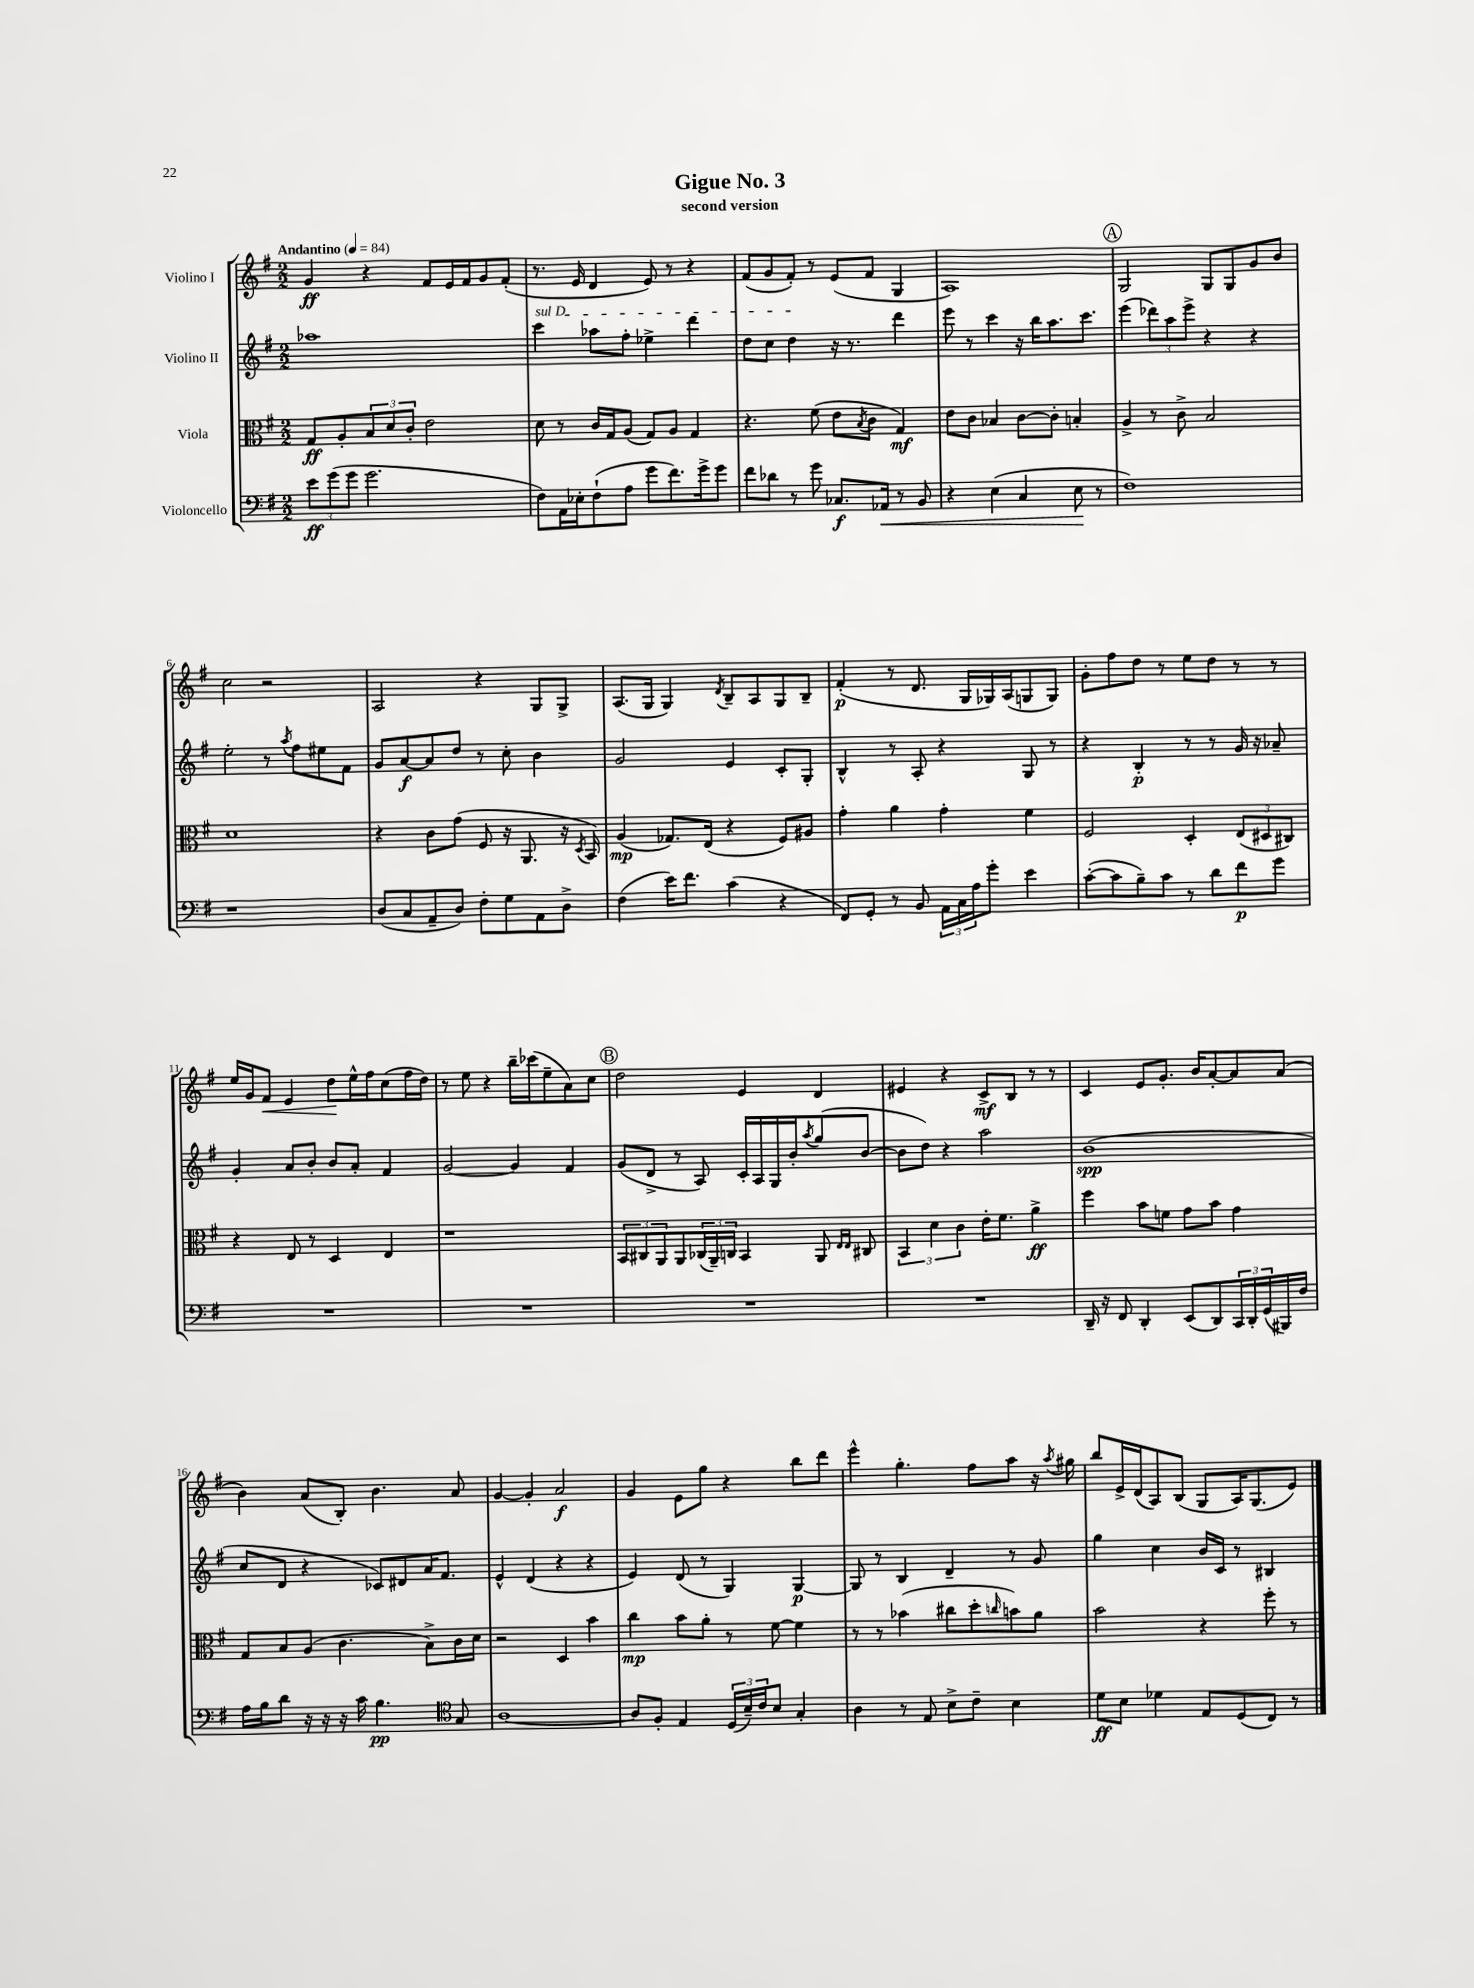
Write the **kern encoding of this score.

**kern	**dynam	**kern	**dynam	**kern	**dynam	**kern	**dynam
*part4	*part4	*part3	*part3	*part2	*part2	*part1	*part1
*staff4	*staff4	*staff3	*staff3	*staff2	*staff2	*staff1	*staff1
*I"Violoncello	*	*I"Viola	*	*I"Violino II	*	*I"Violino I	*
*clefF4	*	*clefC3	*	*clefG2	*	*clefG2	*
*k[f#]	*	*k[f#]	*	*k[f#]	*	*k[f#]	*
*M2/2	*	*M2/2	*	*M2/2	*	*M2/2	*
*MM84	*	*MM84	*	*MM84	*	*MM84	*
=1	=1	=1	=1	=1	=1	=1	=1
!	!	!	!	!	!	!LO:TX:a:B:t=Andantino	!
12e\L	ff	8G/L	ff	1aa-X	.	4g/	ff
(12g\	.	.	.	.	.	.	.
.	.	8A'/	.	.	.	.	.
12g\J	.	.	.	.	.	.	.
2.g\	.	12B/	.	.	.	4r	.
.	.	12d/	.	.	.	.	.
.	.	12c'/J	.	.	.	.	.
.	.	2e\	.	.	.	8f#/L	.
.	.	.	.	.	.	16e/L	.
.	.	.	.	.	.	16f#/J	.
.	.	.	.	.	.	8g/	.
.	.	.	.	.	.	(8f#'/J	.
=2	=2	=2	=2	=2	=2	=2	=2
!	!	!	!	!LO:TX:a:i:t=sul D	!	!	!
8F#\L)	.	8d\	.	4ccc\	.	8.r	.
16AA\L	.	8r	.	.	.	.	.
16E-X'\J	.	.	.	.	.	16e/	.
(8F#`\	.	16c/LL	.	8aa-X\L	.	4d/	.
.	.	16G/J	.	.	.	.	.
8A\J	.	(8A/J	.	8ff#'\J	.	.	.
8g\L	.	8G/L)	.	4ee-X^\	.	8e/)	.
8.f#\)	.	8A/J	.	.	.	8r	.
.	.	4G/	.	4ddd\	.	4r	.
16g^\k	.	.	.	.	.	.	.
8g\J	.	.	.	.	.	.	.
=3	=3	=3	=3	=3	=3	=3	=3
8f#\L	.	4.r	.	8dd\L	.	(8f#/L	.
8d-X\J	.	.	.	8cc\J	.	8g/	.
8r	.	.	.	4dd\	.	8f#'/J)	.
8g\	.	(8f#\	.	.	.	8r	.
8.C-X/L	f	8e\L	.	16r	.	(8e/L	.
.	.	.	.	8.r	.	.	.
.	.	8qB/	.	.	.	.	.
.	.	8c\J	.	.	.	8f#/J	.
!	!LO:HP:b	!	!	!	!	!	!
16AA-X/Jk	<	.	.	.	.	.	.
8r	.	4G/)	mf	4ddd\	.	4G/	.
8BB/	.	.	.	.	.	.	.
=4	=4	=4	=4	=4	=4	=4	=4
4r	.	8e\L	.	8eee\	.	1A)	.
.	.	8c\J	.	8r	.	.	.
(4E\	.	4B-X/	.	4ccc\	.	.	.
4C/	.	[8c\L	.	16r	.	.	.
.	.	.	.	16bb\KL	.	.	.
.	.	8c'\J]	.	8.aa\	.	.	.
8E\	.	4Bn'/	.	.	.	.	.
.	.	.	.	8.ccc\J	.	.	.
8r	[	.	.	.	.	.	.
!!LO:REH:place=s1:t=A
=5	=5	=5	=5	=5	=5	=5	=5
1F#)	.	4A^/	.	(4eee\	.	2G/	.
.	.	8r	.	12ddd-X\L)	.	.	.
.	.	.	.	12aa\	.	.	.
.	.	8c^\	.	.	.	.	.
.	.	.	.	12eee^\J	.	.	.
.	.	2B/	.	4r	.	8G/L	.
.	.	.	.	.	.	8G/	.
.	.	.	.	4r	.	8g/	.
.	.	.	.	.	.	8b/J	.
!!LO:LB:g=z
=6	=6	=6	=6	=6	=6	=6	=6
1r	.	1d	.	2ee'\	.	2cc\	.
.	.	.	.	8r	.	2r	.
.	.	.	.	8qaa/	.	.	.
.	.	.	.	8ff#\L	.	.	.
.	.	.	.	8ee#X\	.	.	.
.	.	.	.	8f#\J	.	.	.
=7	=7	=7	=7	=7	=7	=7	=7
(8D/L	.	4r	.	8g/L	.	2A/	.
8C/	.	.	.	[8a/	f	.	.
8AA~/	.	8c\L	.	8a/]	.	.	.
8D/J)	.	(8g\J	.	8dd/J	.	.	.
8F#'\L	.	8F#/	.	8r	.	4r	.
8G\	.	16r	.	8cc'\	.	.	.
.	.	8.AA/	.	.	.	.	.
8AA\	.	.	.	4b\	.	8G/L	.
8D^\J	.	16r	.	.	.	8G^/J	.
.	.	8qD/	.	.	.	.	.
.	.	16BB/)	.	.	.	.	.
=8	=8	=8	=8	=8	=8	=8	=8
(4F#\	.	(4A/	mp	2g/	.	(8.A/L	.
.	.	.	.	.	.	16G/Jk	.
16e\KL)	.	8.G-X/L)	.	.	.	4G/)	.
8.f#\J	.	.	.	.	.	.	.
.	.	(16E/Jk	.	.	.	.	.
.	.	.	.	.	.	8qd/	.
(4c\	.	4r	.	4e/	.	8B~/L	.
.	.	.	.	.	.	8A/	.
4r	.	8F#/L)	.	8c'/L	.	8G/	.
.	.	8A#X/J	.	8G'/J	.	8B~/J	.
=9	=9	=9	=9	=9	=9	=9	=9
8FF#/L)	.	4g'\	.	4B^^/	.	(4f#'/	p
8GG'/J	.	.	.	.	.	.	.
8r	.	4a\	.	8r	.	8r	.
8BB/	.	.	.	8A'/	.	8.d/	.
24AA\LL	.	4g'\	.	4r	.	.	.
24C\	.	.	.	.	.	.	.
.	.	.	.	.	.	16G/LL	.
24A\J	.	.	.	.	.	.	.
8g'\J	.	.	.	.	.	16G-X/)	.
.	.	.	.	.	.	(16A/J	.
4e\	.	4f#\	.	8G/	.	8Gn/	.
.	.	.	.	8r	.	8G/J)	.
=10	=10	=10	=10	=10	=10	=10	=10
([8c'\L	.	2F#/	.	4r	.	8g'\L	.
8c\]	.	.	.	.	.	8ff#\	.
8B~\)	.	.	.	4B'/	p	8dd\J	.
8c\J	.	.	.	.	.	8r	.
8r	.	4D'/	.	8r	.	8ee\L	.
8d\L	.	.	.	8r	.	8dd\J	.
8f#\	p	(12E/L	.	16g/	.	8r	.
.	.	.	.	16r	.	.	.
.	.	12D#X/	.	.	.	.	.
8g\J	.	.	.	8a-X~/	.	8r	.
.	.	12C#X/J)	.	.	.	.	.
!!LO:LB:g=z
=11	=11	=11	=11	=11	=11	=11	=11
1r	.	4r	.	4g'/	.	16ee/LL	.
.	.	.	.	.	.	16g/J	.
!	!	!	!	!	!	!	!LO:HP:b
.	.	.	.	.	.	8f#/J	<
.	.	8E/	.	8a/L	.	4e/	.
.	.	8r	.	8b'/J	.	.	.
.	.	4D/	.	8b/L	.	8dd\L	.
.	.	.	.	8a'/J	.	16ee^^\L	[
.	.	.	.	.	.	16ff#\J	.
.	.	4E/	.	4f#/	.	(8cc\	.
.	.	.	.	.	.	16ff#\L	.
.	.	.	.	.	.	16dd\JJ)	.
=12	=12	=12	=12	=12	=12	=12	=12
1r	.	1r	.	[2g/	.	8r	.
.	.	.	.	.	.	8ee\	.
.	.	.	.	.	.	4r	.
.	.	.	.	4g/]	.	16bb~\LL	.
.	.	.	.	.	.	(16ccc-X\J	.
.	.	.	.	.	.	8ee~\	.
.	.	.	.	4f#/	.	8a\)	.
.	.	.	.	.	.	8cc\J	.
!!LO:REH:place=s1:t=B
=13	=13	=13	=13	=13	=13	=13	=13
1r	.	12BB/L	.	(8g/L	.	2dd\	.
.	.	12C#X/	.	.	.	.	.
.	.	.	.	8d^/J	.	.	.
.	.	12AA/	.	.	.	.	.
.	.	8AA/	.	8r	.	.	.
.	.	(24C-X/L	.	8A/)	.	.	.
.	.	24AA~/)	.	.	.	.	.
.	.	24Cn/JJ	.	.	.	.	.
.	.	4BB/	.	16c'/LL	.	4e/	.
.	.	.	.	16A/	.	.	.
.	.	.	.	16G/	.	.	.
.	.	.	.	16b'/J	.	.	.
.	.	.	.	8qaa/	.	.	.
.	.	8AA/	.	(8gg/	.	4d/	.
.	.	16qqE/LL	.	.	.	.	.
.	.	16qqE/JJ	.	.	.	.	.
.	.	8C#X/	.	[8b/J	.	.	.
=14	=14	=14	=14	=14	=14	=14	=14
1r	.	6BB/	.	8b\L]	.	4e#X/	.
.	.	.	.	8dd\J)	.	.	.
.	.	6d\	.	.	.	.	.
.	.	.	.	4r	.	4r	.
.	.	6c\	.	.	.	.	.
.	.	16e'\KL	.	2aa\	.	8c^/L	mf
.	.	8.f#\J	.	.	.	.	.
.	.	.	.	.	.	8B/J	.
.	.	4a^\	ff	.	.	8r	.
.	.	.	.	.	.	8r	.
=15	=15	=15	=15	=15	=15	=15	=15
16DD~/	.	4ff#\	.	(1b	spp	4c/	.
16r	.	.	.	.	.	.	.
8FF#/	.	.	.	.	.	.	.
4DD'/	.	8b\L	.	.	.	8e/L	.
.	.	8fn\J	.	.	.	8.g'/J	.
(8EE/L	.	8g\L	.	.	.	.	.
.	.	.	.	.	.	16b/KL	.
8DD/)	.	8b\J	.	.	.	[8a'/	.
24CC/L	.	4g\	.	.	.	8a/]	.
24DD'/	.	.	.	.	.	.	.
(24GG/	.	.	.	.	.	.	.
16BBB#X/)	.	.	.	.	.	(8a/J	.
16F#/JJ	.	.	.	.	.	.	.
!!LO:LB:g=z
=16	=16	=16	=16	=16	=16	=16	=16
16A\LL	.	8G/L	.	8cc/L	.	4b\)	.
16B\J	.	.	.	.	.	.	.
8d\J	.	8B/	.	8d/J	.	.	.
16r	.	(8A/J	.	4r	.	(8a/L	.
16r	.	.	.	.	.	.	.
16r	.	4.c\	.	.	.	8B'/J)	.
16c\	.	.	.	.	.	.	.
4.B\	pp	.	.	8c-X/L)	.	4.b\	.
.	.	.	.	8d#X/	.	.	.
.	.	8B^\L)	.	16a/K	.	.	.
.	.	.	.	8.f#/J	.	.	.
*clefC4	*	*	*	*	*	*	*
8G/	.	16c\L	.	.	.	8a/	.
.	.	16d\JJ	.	.	.	.	.
=17	=17	=17	=17	=17	=17	=17	=17
[1A	.	2r	.	4e^^/	.	[4g/	.
.	.	.	.	(4d/	.	4g'/]	.
.	.	4D/	.	4r	.	2a/	f
.	.	4b\	.	4r	.	.	.
=18	=18	=18	=18	=18	=18	=18	=18
8A/L]	.	4cc\	mp	4e/)	.	4g/	.
8F#'/J	.	.	.	.	.	.	.
4E/	.	8b\L	.	(8d/	.	8e\L	.
.	.	8a'\J	.	8r	.	8gg\J	.
(24D/LL	.	8r	.	4G/)	.	4r	.
24B~/)	.	.	.	.	.	.	.
24c/J	.	.	.	.	.	.	.
8B/J	.	[8f#\	.	.	.	.	.
4G'/	.	4f#\]	.	[4G/	p	8bb\L	.
.	.	.	.	.	.	8ddd\J	.
=19	=19	=19	=19	=19	=19	=19	=19
4A\	.	8r	.	8G/]	.	4eee^^\	.
.	.	8r	.	8r	.	.	.
8r	.	(4b-X\	.	4B/	.	4.gg'\	.
8E/	.	.	.	.	.	.	.
8B^\L	.	8cc#X\L	.	4d~/	.	.	.
8c~\J	.	8dd'\	.	.	.	8ff#\L	.
.	.	16qqccn/	.	.	.	.	.
4B\	.	8bn\)	.	8r	.	8aa\J	.
.	.	8a\J	.	8g/	.	16r	.
.	.	.	.	.	.	8qaa/	.
.	.	.	.	.	.	16gg#X\	.
=20	=20	=20	=20	=20	=20	=20	=20
8d\L	ff	2b\	.	4gg\	.	8bb/L	.
8B\J	.	.	.	.	.	16e^/L	.
.	.	.	.	.	.	(16d/J	.
4d-X\	.	.	.	4cc\	.	8A/)	.
.	.	.	.	.	.	(8B/J	.
8E/L	.	4r	.	16b/LL	.	8G/L	.
.	.	.	.	16c/JJ	.	.	.
(8D/	.	.	.	8r	.	16A/K)	.
.	.	.	.	.	.	(8.G/	.
8C/J)	.	8ff#'\	.	4B#X/	.	.	.
8r	.	8r	.	.	.	8e/J)	.
==	==	==	==	==	==	==	==
*-	*-	*-	*-	*-	*-	*-	*-
